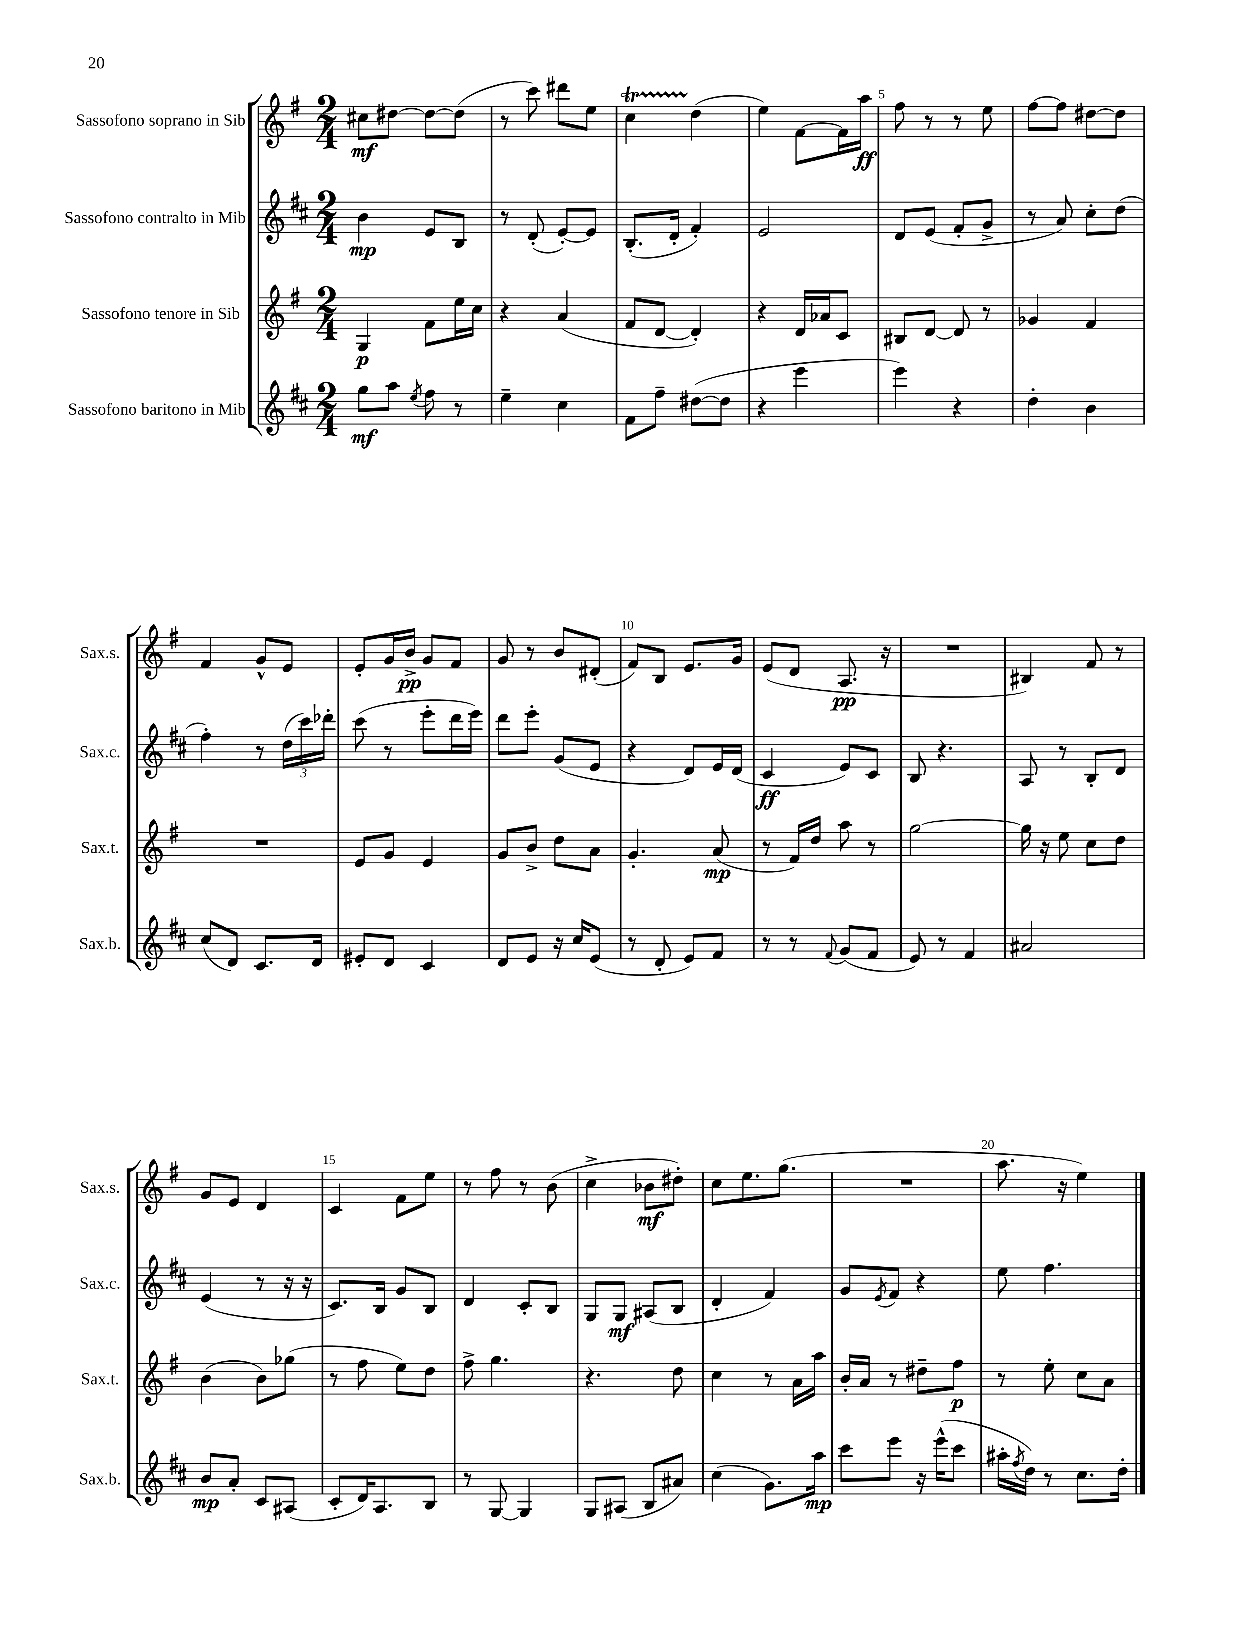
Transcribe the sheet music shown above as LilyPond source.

<<
\new StaffGroup <<
\new Staff = "s0" \with { instrumentName = "Sassofono soprano in Sib" shortInstrumentName = "Sax.s." } {
    \clef treble \key g \major \numericTimeSignature \time 2/4
    cis''8\mf dis''8~ dis''8~ dis''8( |
    r8 c'''8) dis'''8 e''8 |
    c''4\startTrillSpan d''4\stopTrillSpan( |
    e''4) fis'8~ fis'16 a''16\ff |
    fis''8 r8 r8 e''8 |
    fis''8~ fis''8 dis''8~ dis''8 |
    fis'4 g'8-^ e'8 |
    e'8-. g'16 b'16->\pp g'8 fis'8 |
    g'8 r8 b'8 dis'8-.( |
    fis'8) b8 e'8. g'16 |
    e'8( d'8 a8.\pp r16 |
    R2 |
    bis4) fis'8 r8 |
    g'8 e'8 d'4 |
    c'4 fis'8 e''8 |
    r8 fis''8 r8 b'8( |
    c''4-> bes'8\mf dis''8-.) |
    c''8 e''8. g''8.( |
    R2 |
    a''8. r16 e''4) \bar "|." |
}
\new Staff = "s1" \with { instrumentName = "Sassofono contralto in Mib" shortInstrumentName = "Sax.c." } {
    \clef treble \key d \major \numericTimeSignature \time 2/4
    b'4\mp e'8 b8 |
    r8 d'8-.( e'8~-.) e'8 |
    b8.-.( d'16-. fis'4-.) |
    e'2 |
    d'8 e'8( fis'8-. g'8-> |
    r8 a'8) cis''8-. d''8( |
    fis''4-.) r8 \tuplet 3/2 { d''16( cis'''16) des'''16-. } |
    cis'''8( r8 e'''8-. d'''16 e'''16) |
    d'''8 e'''8-. g'8( e'8 |
    r4 d'8) e'16 d'16( |
    cis'4\ff e'8) cis'8 |
    b8 r4. |
    a8 r8 b8-. d'8 |
    e'4( r8 r16 r16 |
    cis'8.) b16 g'8 b8 |
    d'4 cis'8-. b8 |
    g8 g8\mf ais8( b8 |
    d'4-. fis'4) |
    g'8 \acciaccatura { e'8 } fis'8 r4 |
    e''8 fis''4. \bar "|." |
}
\new Staff = "s2" \with { instrumentName = "Sassofono tenore in Sib" shortInstrumentName = "Sax.t." } {
    \clef treble \key g \major \numericTimeSignature \time 2/4
    g4\p fis'8 e''16 c''16 |
    r4 a'4( |
    fis'8 d'8~ d'4-.) |
    r4 d'16 aes'16 c'8 |
    bis8 d'8~ d'8 r8 |
    ges'4 fis'4 |
    R2 |
    e'8 g'8 e'4 |
    g'8 b'8-> d''8 a'8 |
    g'4.-. a'8\mp( |
    r8 fis'16) d''16 a''8 r8 |
    g''2~ |
    g''16 r16 e''8 c''8 d''8 |
    b'4( b'8) ges''8( |
    r8 fis''8 e''8) d''8 |
    fis''8-> g''4. |
    r4. d''8 |
    c''4 r8 a'16 a''16 |
    b'16-. a'16 r8 dis''8-- fis''8\p |
    r8 e''8-. c''8 a'8 \bar "|." |
}
\new Staff = "s3" \with { instrumentName = "Sassofono baritono in Mib" shortInstrumentName = "Sax.b." } {
    \clef treble \key d \major \numericTimeSignature \time 2/4
    g''8\mf a''8 \acciaccatura { e''8 } fis''8 r8 |
    e''4-- cis''4 |
    fis'8 fis''8-- dis''8~( dis''8 |
    r4 e'''4 |
    e'''4) r4 |
    d''4-. b'4 |
    cis''8( d'8) cis'8. d'16 |
    eis'8-. d'8 cis'4 |
    d'8 e'8 r16 cis''16 e'8( |
    r8 d'8-. e'8) fis'8 |
    r8 r8 \appoggiatura { fis'8 } g'8( fis'8 |
    e'8) r8 fis'4 |
    ais'2 |
    b'8\mp a'8-. cis'8 ais8( |
    cis'8-. d'16) a8. b8 |
    r8 g8~ g4 |
    g8 ais8( b8 ais'8) |
    cis''4( g'8.) a''16\mp |
    cis'''8 e'''8 r16 e'''16-^( cis'''8 |
    ais''16-. \acciaccatura { fis''8 } d''16) r8 cis''8. d''16-. \bar "|." |
}
>>
>>
\layout { \context { \Score \override BarNumber.break-visibility = ##(#f #t #t) barNumberVisibility = #(every-nth-bar-number-visible 5) } }
